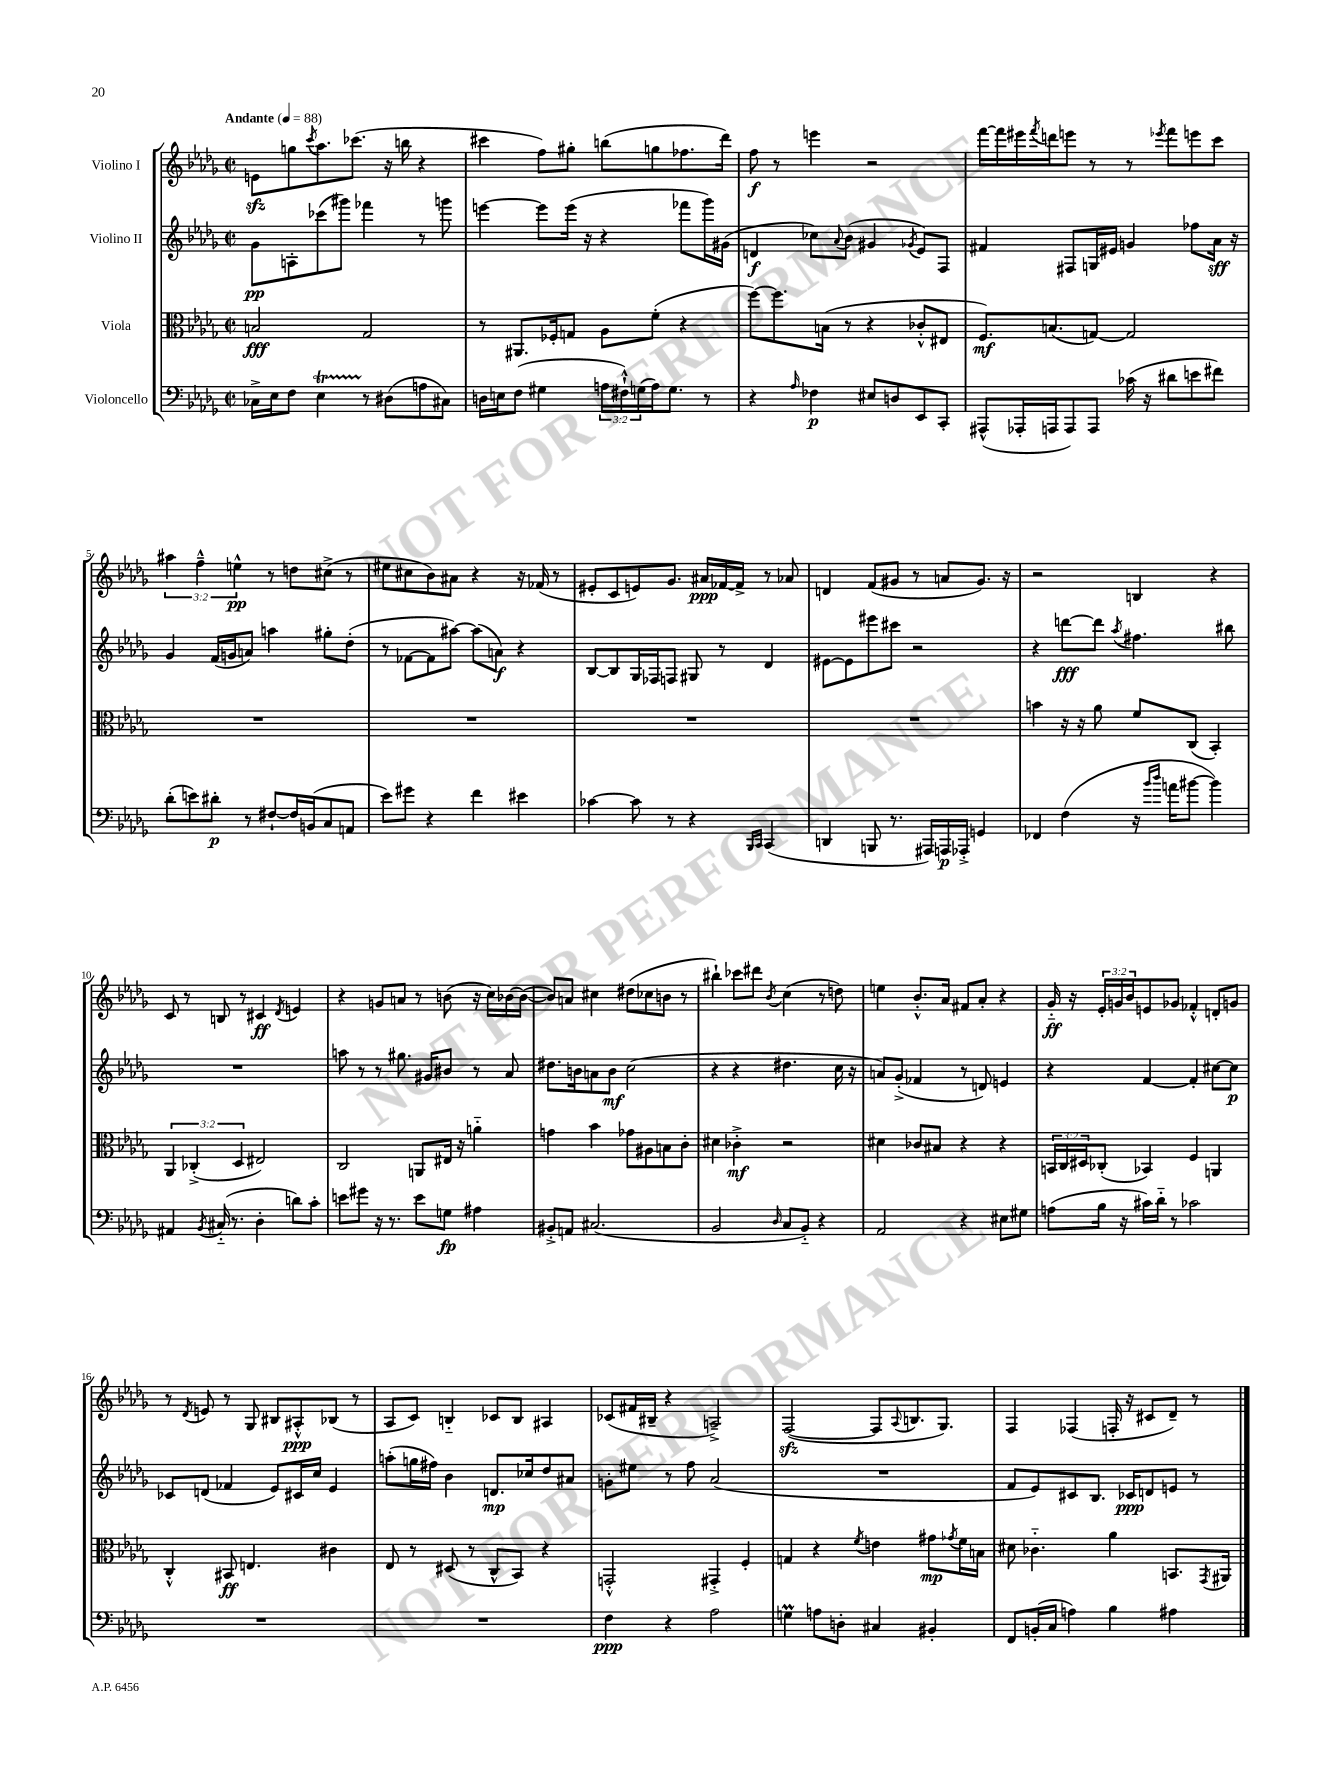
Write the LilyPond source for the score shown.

<<
\new StaffGroup <<
\new Staff = "s0" \with { instrumentName = "Violino I" } {
    \clef treble \key des \major \defaultTimeSignature \time 2/2 \override Staff.TupletNumber.text = #tuplet-number::calc-fraction-text \tempo "Andante" 4 = 88
    e'8\sfz g''8 \acciaccatura { c'''8 } aes''8. ces'''8.( r16 b''16 r4 |
    cis'''4 f''8) gis''8-. b''8( g''8 fes''8. des'''16) |
    f''8\f r8 e'''4 r2 |
    f'''16~ f'''16 eis'''16 \acciaccatura { f'''8 } d'''16 e'''8 r8 r8 \acciaccatura { ees'''8 } f'''8 e'''8 c'''8 |
    \tuplet 3/2 { ais''4 f''4---^ e''4-^\pp } r8 d''8 cis''8->( r8 |
    eis''8 cis''8 bes'8) ais'8 r4 r16 fes'16( r8 |
    eis'8-. c'8 e'8) ges'8. ais'16\ppp fes'16~ fes'16-> r8 aes'8 |
    d'4 f'8( gis'8 r8 a'8 gis'8.) r16 |
    r2 b4 r4 |
    c'8 r8 b8 r8 cis'4\ff \acciaccatura { des'8 } e'4 |
    r4 g'8 a'8 r8 b'8( r16 c''16) bes'16~ bes'16~( |
    bes'8) a'8 cis''4 dis''8( ces''8 b'8 r8 |
    bis''4-!) ces'''8 dis'''8 \acciaccatura { bes'8 } c''4( r8 d''8) |
    e''4 bes'8.-.-^ aes'16 fis'8 aes'8-. r4 |
    ges'16-_\ff r16 \tuplet 3/2 { ees'16-. g'16 bes'16 } e'8 ges'8 fes'4-.-^ d'8-. g'8 |
    r8 \acciaccatura { des'8 } e'8 r8 ges8 bis8 ais8-.-^\ppp bes8( r8 |
    aes8 c'8) b4-_ ces'8 b8 ais4 |
    ces'8( fis'16 bis16-- r4 a2--->) |
    f2~\sfz( f8 \appoggiatura { aes8 } b8. ges8.) |
    f4 fes4( f16-. r16 cis'8 des'8--) r8 \bar "|." |
}
\new Staff = "s1" \with { instrumentName = "Violino II" } {
    \clef treble \key des \major \defaultTimeSignature \time 2/2
    ges'8\pp a8-. ces'''8( gis'''8) fes'''4 r8 g'''8 |
    e'''4~ e'''8 e'''16( r16 r4 fes'''8 ges'''16) gis'16( |
    d'4\f ces''8) \appoggiatura { aes'8 } bes'8( gis'4 \acciaccatura { ges'8 } ees'8) f8 |
    fis'4 fis8 g16 eis'16 g'4 fes''8 aes'16\sff r16 |
    ges'4 f'16( g'16 a'8) a''4 gis''8-. des''8-.( |
    r8 fes'8~ fes'8 ais''8~) ais''8( a'8\f) r4 |
    bes8~ bes8 ges16 fes16 f8 gis8 r8 des'4 |
    eis'8~ eis'8 eis'''8 cis'''8 r2 |
    r4 d'''8~\fff d'''8 \acciaccatura { aes''8 } fis''4. bis''8 |
    R1 |
    a''8 r8 r8 gis''8. gis'16 bis'8 r8 aes'8 |
    dis''8. b'16 a'8 b'8\mf c''2( |
    r4 r4 dis''4. c''16 r16 |
    a'8) ges'8-.->( fes'4 r8 d'8) e'4 |
    r4 f'4~ f'4-. cis''8~ cis''8\p |
    ces'8 d'8( fes'4 ees'8) cis'16 c''16 ees'4 |
    a''8-.( g''16 fis''16) bes'4 d'8.\mp ces''16 des''8 ais'8 |
    g'8-. eis''8 r8 f''8 aes'2( |
    R1 |
    f'8 ees'8) cis'8 bes8. ces'16\ppp d'8 e'8 r8 \bar "|." |
}
\new Staff = "s2" \with { instrumentName = "Viola" } {
    \clef alto \key des \major \defaultTimeSignature \time 2/2 \override Staff.TupletNumber.text = #tuplet-number::calc-fraction-text
    b2\fff ges2 |
    r8 ais,8. fes16-. g8 aes8 f'8-.( r4 |
    f''8~) f''8. b16( r8 r4 ces'8-.-^ eis8 |
    f8.\mf) b8.( g8~) g2 |
    R1 |
    R1 |
    R1 |
    R1 |
    b'4 r16 r16 aes'8 f'8 c8( bes,4-.) |
    \tuplet 3/2 { aes,4 ces4-.->( des4 } eis2) |
    c2 a,8 eis16 r16 a'4-_ |
    g'4 bes'4 ges'8 ais8 b8 c'8-. |
    dis'4 ces'4-.->\mf r2 |
    dis'4 ces'8 bis8 r4 r4 |
    \tuplet 3/2 { b,16 c16 dis16 } ces8-.( bes,4) f4 a,4 |
    c4-.-^ bis,8\ff e4. cis'4 |
    ees8 r8 dis8( r8 c8-^ bes,8) r4 |
    g,2-.-^ gis,4-.-> f4-. |
    g4 r4 \acciaccatura { f'8 } e'4 gis'8\mp \acciaccatura { ges'8 } f'16 b16 |
    dis'8 ces'4.-_ aes'4 b,8. \acciaccatura { ges,8 } ais,16 \bar "|." |
}
\new Staff = "s3" \with { instrumentName = "Violoncello" } {
    \clef bass \key des \major \defaultTimeSignature \time 2/2 \override Staff.TupletNumber.text = #tuplet-number::calc-fraction-text
    ces16-> ees16 f8 ees4\startTrillSpan r8\stopTrillSpan dis8( a8 cis8) |
    d16 e16 f8( gis4 \tuplet 3/2 { a16 fis16-!-^) g16( } a16) g8. r8 |
    r4 \grace { aes16 } fes4\p eis8 d8 ees,8 c,8-. |
    ais,,8-^( aes,,16-. a,,16 a,,8) a,,8 ces'16( r16 dis'8 e'8 fis'8) |
    des'8-.( e'8) dis'8-.\p r8 fis8~-! fis16 b,16( c8 a,8 |
    ees'8) gis'8 r4 f'4 eis'4 |
    ces'4~ ces'8 r8 r4 \grace { bes,,16 c,16 } c,4( |
    d,4 b,,8 r8. ais,,16) a,,16\p aes,,16-.-> g,4 |
    fes,4 f4( r16 \grace { bes'16 des''16 } a'16 bis'8~ bis'4) |
    ais,4 \acciaccatura { bes,8 } cis16-_( r8. des4-. d'8) c'8-. |
    e'8 gis'8 r16 r8. e'8 g8\fp ais4 |
    bis,8-.-> a,8 cis2.( |
    bes,2 \grace { des16 } c8 bes,8-_) r4 |
    aes,2 r4 eis8 gis8 |
    a8( bes16 r16 cis'16) des'16-_ r8 ces'2 |
    R1 |
    R1 |
    f4\ppp r4 aes2 |
    g4\prall a8 d8-. cis4 bis,4-. |
    f,8 b,16-.( c16 a4) bes4 ais4 \bar "|." |
}
>>
>>
